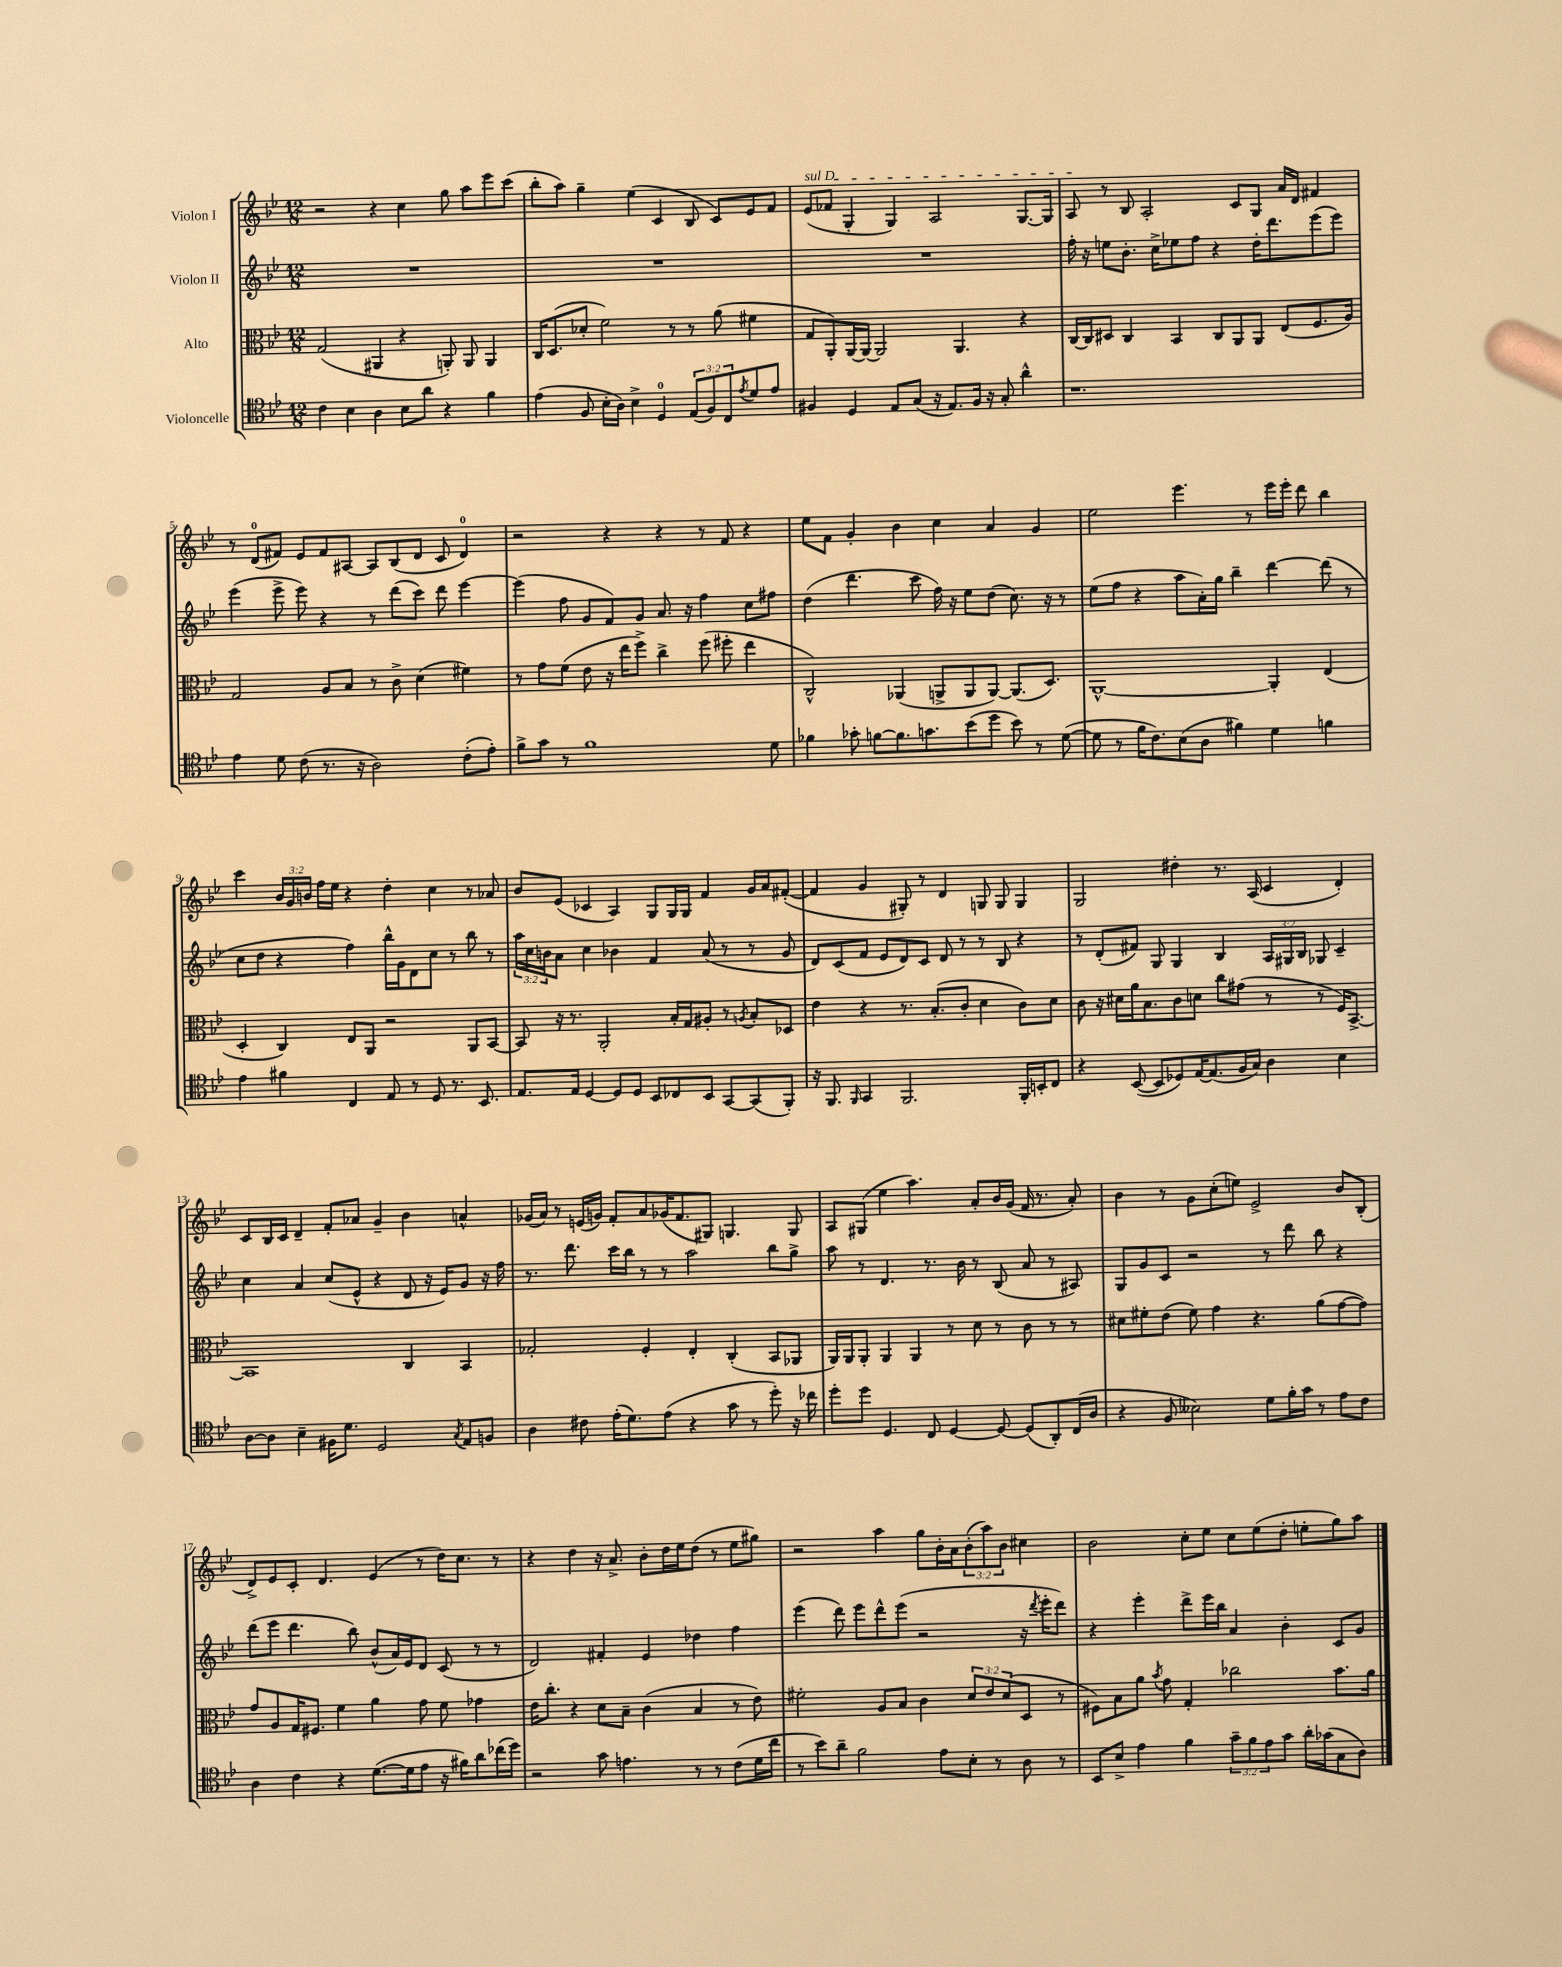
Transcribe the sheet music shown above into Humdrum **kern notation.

**kern	**kern	**kern	**kern
*staff4	*staff3	*staff2	*staff1
*clefC4	*clefC3	*clefG2	*clefG2
*k[b-e-]	*k[b-e-]	*k[b-e-]	*k[b-e-]
*M12/8	*M12/8	*M12/8	*M12/8
4c\	(2G/	1.r	2r
4B-\	.	.	.
4A\	4AA#/	.	4r
8B-\L	4r	.	4cc\
8a\J	.	.	.
4r	8AA'/)	.	8gg\
.	8AA/	.	8aa\L
4f\	4AA/	.	8eee-\
.	.	.	(8ccc\J
=	=	=	=
(4e-\	16C/LK	1.r	8bb-'\L
.	(8.D/	.	.
.	.	.	8aa\J)
8F/	8d-'/J	.	4gg~\
16B-'\LL	2f\)	.	.
16A\JJ)	.	.	.
4B-^\	.	.	(4ee-\
4D/	.	.	4c/
.	8r	.	.
(12E-/L	8r	.	8B-/
12F/)	.	.	.
.	(8a\	.	8c/L)
12C/	.	.	.
8qe-/	.	.	.
8d/	4f#\	.	8e-/
8e-/J	.	.	8f/J
=	=	=	=
4F#/	8G/L	1.r	(8e-/L
.	8AA'/)	.	8f-/J
4D/	[16AA/L	.	4G'/
.	16AA/_JJ	.	.
.	2AA/]	.	.
8E-/L	.	.	4G/)
(8G/J	.	.	.
16r	.	.	2A/
8.E-/L)	.	.	.
.	4.AA/	.	.
16F#/Jk	.	.	.
16r	.	.	.
8G'/	.	.	.
4a^^\	4r	.	[8.G/L
.	.	.	16G/]Jk
=	=	=	=
1.r	[16C/LL	16ff'\	8A/
.	16C/]J	16r	.
.	8D#/J	8ee\L	8r
.	4C/	8.b-'\J	8B-/
.	.	.	2A'/
.	.	16cc^\LK	.
.	4BB-/	8ee-\	.
.	.	8ff\J	.
.	8C/L	4r	.
.	8AA/	.	8c/L
.	8AA/J	16dd'\LK	8G/J
.	.	8.ddd\	.
.	(8E-/L	.	16a/LL
.	.	.	16d/JJ
.	8.F/	(8eee-\	4f#/
.	.	8eee-\J)	.
.	16A/Jk)	.	.
=	=	=	=
4e-\	2G/	(4eee-\	8r
.	.	.	(8d/L
8d\	.	8eee-^\	8f#/J)
(8c\	.	8eee-\)	8e-/L
8.r	8A/L	4r	8f#/
.	8B-/J	.	[8A#/J
16r	.	.	.
2A\)	8r	8r	8A#/]L
.	8c^\	(8ddd\L	(8B-/
.	(4d\	8ccc\J)	8d/J
.	.	8ddd\	8c/
(8c'\L	4f#\)	[4eee-\	4d/)
8e-'\J)	.	.	.
=	=	=	=
8f^\L	8r	(4eee-\]	2r
8g\J	8g\L	.	.
8r	(8f\J	8ff\	.
1f	8e-\	8g/L	.
.	16r	8f/)	4r
.	16ee-\LK	.	.
.	8ff^\J)	8g/J	.
.	4cc^\	8.a/	4r
.	.	16r	.
.	(8ff\	4ff\	8r
.	8ff#'\	.	8f/
.	4ee-\	8cc\L	4r
8d\	.	8ff#\J	.
=	=	=	=
4f-\	2C^^/)	(4dd\	8ee-\L
.	.	.	8f\J
8g-'\	.	4.ddd\	4g'/
[8f\L	.	.	.
8.f\]	(4AA-/	.	4b-\
.	.	8ccc\	.
8.g\	.	.	.
.	8AA^/L	16ff\)	4cc\
.	.	16r	.
(8b-\	8AA/	8ee-\L	.
8dd\J	[8AA/J)	(8dd\J	4a/
8b-\)	(8.AA/]L	8.cc\)	.
8r	.	.	4g/
.	8.D/J)	16r	.
([8d\	.	8r	.
=	=	=	=
8d\]	[1AA^^	(8ee-\L	2ee-\
8r	.	8ff\J	.
16f\LK	.	4r	.
8.c\)	.	.	.
(8B-\	.	8aa\L	4.eee-\
8A\J	.	16a'\L)	.
.	.	16gg\JJ	.
4f#\)	.	4bb-~\	.
.	.	.	8r
4d\	4AA'/]	[4ddd\	16eee-\LL
.	.	.	16eee-'\JJ
.	.	.	8ddd\
4f\	(4E-/	(8ddd\]	4bb-\
.	.	8r	.
=	=	=	=
4e-\	4D'/	8cc\L	4ccc\
.	.	8dd\J	.
4f#\	4C/)	4r	24b-/LL
.	.	.	24g/
.	.	.	24b/JJ
.	.	.	16ff\LL
.	.	.	16ee-\JJ
4C/	8E-/L	4ff\)	4r
.	8AA/J	.	.
8E-/	2r	16bb-^^\LL	4dd'\
.	.	16g\J	.
8r	.	8d\	.
8D/	.	8cc\J	4cc\
8.r	.	8r	.
.	8AA/L	8bb-\	8r
8.BB-/	.	.	.
.	[8BB-/J	8r	8a-/
=	=	=	=
8.E-/L	8BB-/]	24aa\LL	8b-/L
.	.	24cc\	.
.	.	24b\J	.
.	16r	8a\J	(8e-/J
16E-/Jk	8.r	.	.
[4D/	.	4cc\	4c-/
.	2AA'/	.	.
8D/]L	.	4b-\	4A/)
8D/J	.	.	.
8BB-/L	.	4f/	8G/L
8C-/	16B-'/LL	.	16G/L
.	16G/J	.	16G/JJ
8BB-/J	8A#'/J	(8a/	4f/
[8GG/L	8r	8r	.
.	8qA/	.	.
(8GG/]	8B-'/L	8r	16g/LL
.	.	.	16a/J
8FF'/J)	8D-/J	8g/	([8f#'/J
=	=	=	=
16r	4e-\	8d/L)	4f#/]
8.FF/	.	.	.
.	.	(8c/	.
16qqFF/	.	.	.
4GG/	4r	8f/J	4g/
.	.	8e-/L	.
2.FF/	8.r	8d/)	8G#'/)
.	.	8c/J	8r
.	(8.B-'/L	.	.
.	.	8d/	4d/
.	8c'/J	8r	.
.	4d\	8r	8G/
.	.	8B-/	8G/
16FF'/LL	8c\L)	4r	4G/
16BB'/J	.	.	.
8C/J	8d\J	.	.
=	=	=	=
4r	8c\	8r	2G/
.	16r	(8d'/L	.
.	16d#\LL	.	.
([8BB-/	16a\J	8f#/J)	.
.	8.B-\	.	.
8BB-/]L	.	8G/	.
8D-/)	8c\	4G/	4dd#'\
[16E-/K	8d\J	.	.
(8.E-/]	.	.	.
.	8cc\L	4B-/	8.r
16F/L	(8g#\J	.	.
16G/JJ)	.	.	(16A/
4A\	8r	24A/LL	4c/
.	.	24G#/	.
.	.	24B-/JJ	.
.	8r	8G-/	.
4B-\	16F/LK)	4c~/	4d'/)
.	[8.BB-^/J	.	.
=	=	=	=
[8A\L	1BB-]	4cc\	8c/L
8A\]J	.	.	16B-/L
.	.	.	16c/JJ
4B-~\	.	4a/	4d~/
16F#\LK	.	(8cc/L	8f'/L
8.d\J	.	.	.
.	.	8e-^^/J	8a-/J
2D/	.	4r	4g~/
.	4C/	8d/	4b-\
.	.	16r	.
.	.	16e-/LK)	.
8qG/	.	.	.
8E-/L	4BB-/	8g/J	4a^^/
8F/J	.	16r	.
.	.	16ff\	.
=	=	=	=
4A\	2G-'/	8.r	(16g-/LL
.	.	.	16a/JJ)
.	.	.	8r
.	.	8.ddd\	.
8c#\	.	.	(16e/LL
.	.	.	16g/JJ)
(16e-'\LK	.	16ccc\LL	8f'/L
8.d\)	.	16bb-\JJ	.
.	4F'/	8r	8a/
(8e-\J	.	8r	(16g-/K
.	.	.	8.f/
4r	4E-'/	2aa\	.
.	.	.	8G#/J)
8g\	(4C'/	.	4.G/
8r	.	.	.
8dd'\)	8BB-/L	8bb-\L	.
16r	8AA-/J	8gg^\J	8G/
16cc-\	.	.	.
=	=	=	=
8dd'\L	16AA/LL)	8aa\	8A/L
.	16AA/J	.	.
8dd\J	8AA'/J	8r	(8G#/J
4.D/	4AA/	4.d/	4ee-\
.	4AA/	.	4.aa\)
8C/	.	8.r	.
[4D/	8r	.	.
.	.	16b-\	.
.	8d\	8r	8a'/L
8D/_	8r	(8B-/	16b-/L
.	.	.	(16g/JJ
(8D/]L	8c\	8a/	16f/
.	.	.	8.r
8AA'/)	8r	8r	.
(16C/L	8r	8A#/)	8a'/)
16A/JJ	.	.	.
=	=	=	=
4r	8d#\L	8G/L	4b-\
.	8f#'\	8g/	.
8F/	(8e-\J	8c/J	8r
2B--\)	8f#\)	2r	8g\L
.	4g\	.	(8cc'\
.	.	.	8ee\J)
.	4.r	.	2e-^/
8d\L	.	8r	.
16f'\L	.	8ddd\	.
16g\JJ	.	.	.
8r	(8a\L	8bb-\	.
8e-\L	[8g\	4r	8b-/L
8c\J	8g\]J)	.	(8B-'/J
=	=	=	=
4A\	8g/L	(8ddd\L	8d^/L)
.	8A/	8eee-\J	8e-/
4c\	16G/K	4.ddd\	8c'/J
.	8.F#/J	.	.
.	.	.	4.d/
4r	4f\	.	.
.	.	8bb-\)	.
([8.d\L	4a\	(8b-^^/L	(4e-/
.	.	16a/L)	.
16d\]k	.	16e-/J	.
8e-\J	8g\	8d/J	8r
16r	8f\	(8c/	16dd\LK)
16f#\LK)	.	.	8.cc\J
8a\	4g-\	8r	.
(16cc-\L	.	8r	8r
16dd\JJ)	.	.	.
=	=	=	=
2r	16e-\LK	2d/)	4r
.	8.cc'\J	.	.
.	4r	.	4dd\
8g\	8d\L	4f#'/	16r
.	.	.	8.a^/
4.e\	8B-~\J	.	.
.	(4c\	4e-/	8b-'\L
.	.	.	16dd\L
.	.	.	16ee-\J
8r	4B-/	4dd-\	(8dd\J
8r	.	.	8r
(8c\L	8r	4ff\	8ee-\L
16d\L	8e-\)	.	8gg#\J)
16cc\JJ	.	.	.
=	=	=	=
8r	2f#'\	(4eee-\	2r
8b-\L)	.	.	.
8a~\J	.	8ddd\)	.
2f\	.	8eee-\L	.
.	8A/L	8ddd^^\	4aa\
.	8B-/J	(8eee-\J	.
.	4c\	2r	8gg\L
8e-\L	.	.	16b-'\L
.	.	.	16a\J
8B-'\J	12d/L	.	(12b-'\
.	12e-/	.	12aa\)
8r	.	.	.
.	(12d/	.	12b-\J
8A\	8D/J	16r	4cc#\
.	.	8qddd/	.
.	.	16eee-'\LK	.
8r	8r	8ddd\J)	.
=	=	=	=
8BB-/L	8F#\L)	4r	2b-\
8B-^/J	8B-\	.	.
4e-\	8a\J	4eee-'\	.
.	8qb-/	.	.
.	8g\	.	.
4f\	4G'/	8ddd^\L	8cc'\L
.	.	16eee-\L	8ee-\J
.	.	16bb-\JJ	.
12g~\L	2cc-\	4a/	8cc\L
12f\	.	.	.
.	.	.	(8ee-\
12e-\	.	.	.
8g\J	.	4b-'\	8dd'\J
16a'\LL	.	.	8ee'\L
(16g-\J	.	.	.
8G\	8.b-\L	8c/L	8gg\)
8A\J)	.	8g/J	8aa\J
.	16a\Jk	.	.
==	==	==	==
*-	*-	*-	*-
